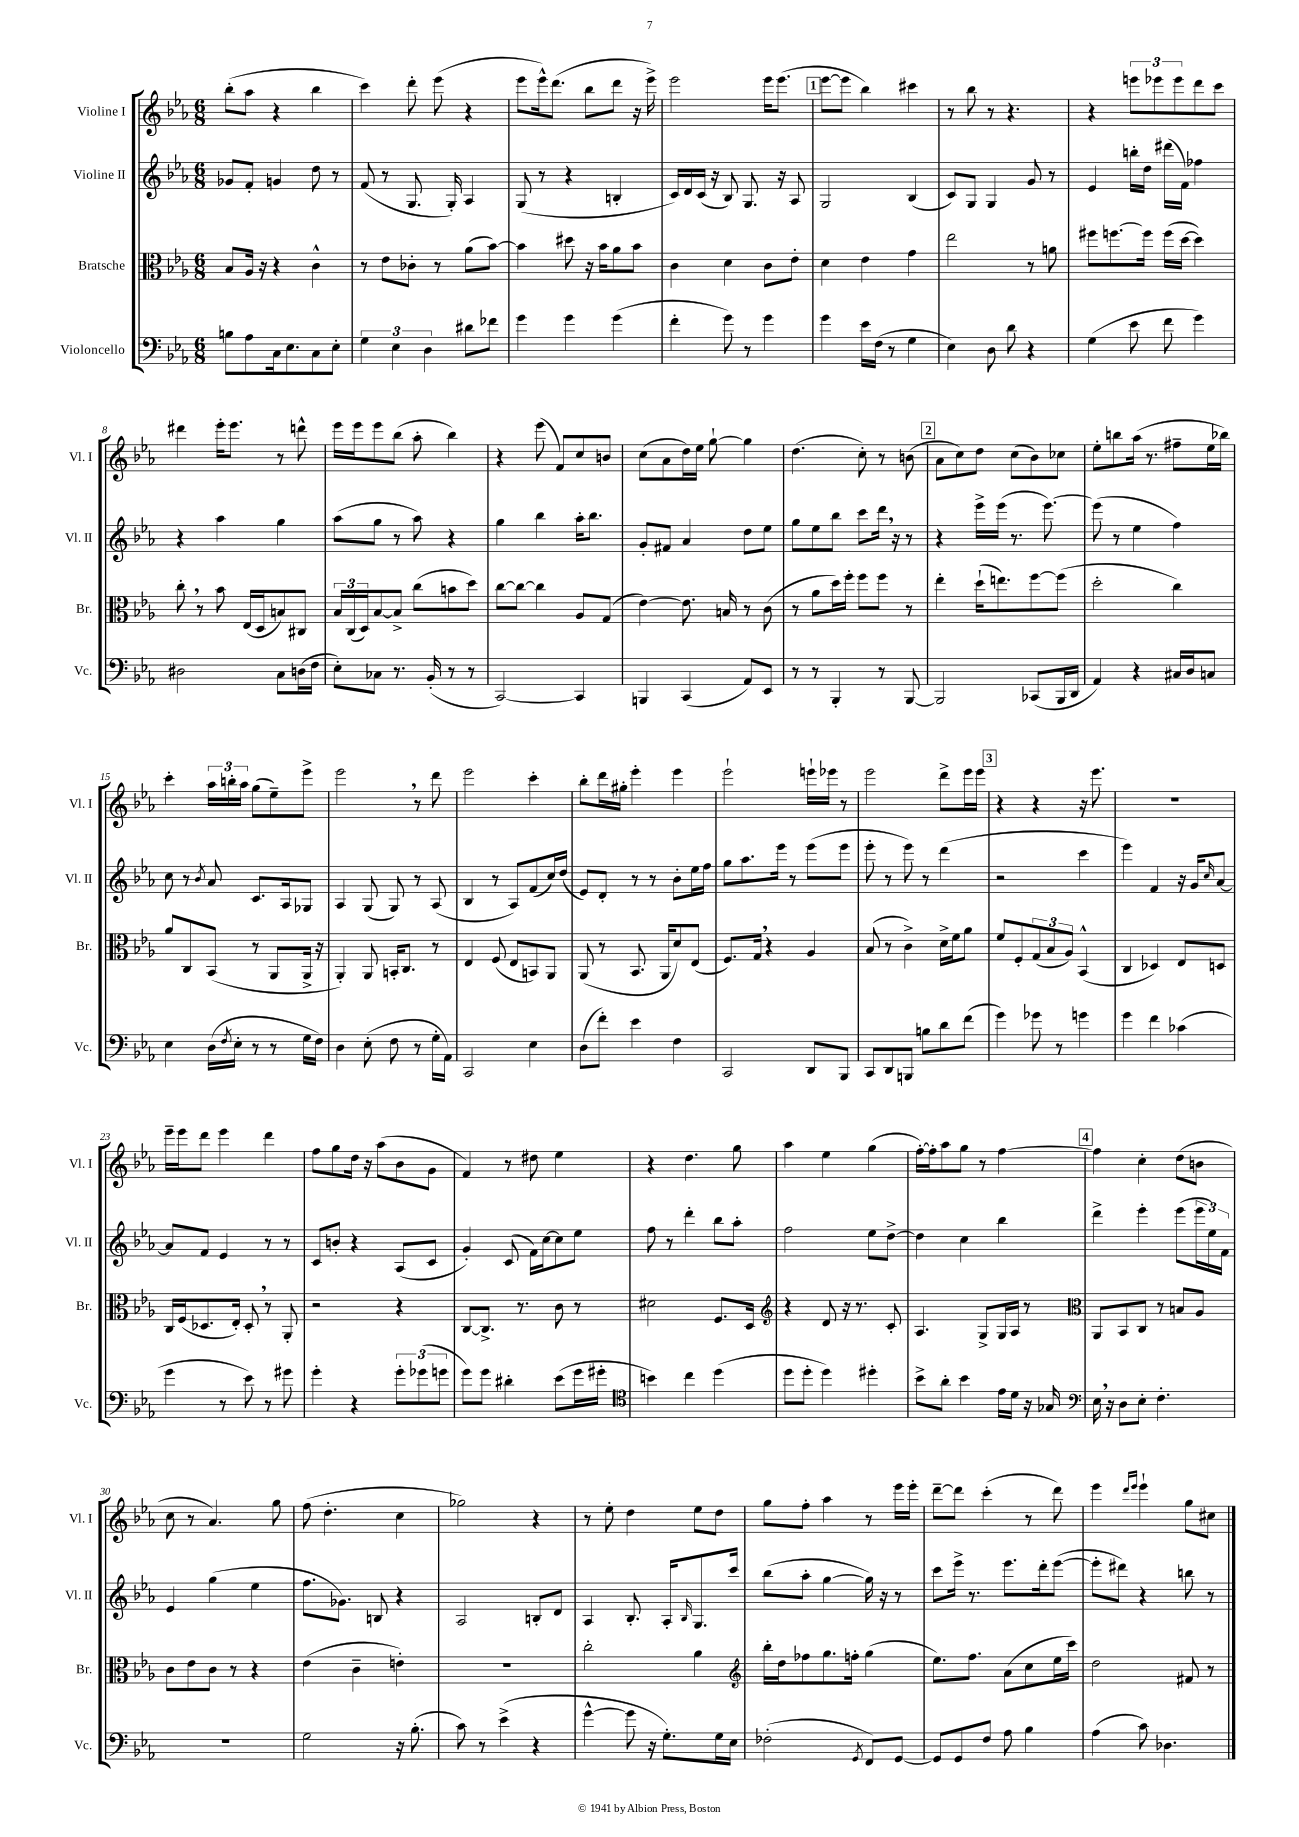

**kern	**kern	**kern	**kern
*staff4	*staff3	*staff2	*staff1
*clefF4	*clefC3	*clefG2	*clefG2
*k[b-e-a-]	*k[b-e-a-]	*k[b-e-a-]	*k[b-e-a-]
*M6/8	*M6/8	*M6/8	*M6/8
8B	8B-	8g-	(8bb-'
8A-	16A-	8f'	8aa-
.	16r	.	.
16C	4r	4g	4r
8.E-	.	.	.
8C	4c^^	8dd	4bb-
8E-'	.	8r	.
=	=	=	=
6G	8r	(8f	4ccc)
.	8e-	8r	.
6E-	.	.	.
.	8c-'	8.G	8ddd'
6D	.	.	.
.	8r	.	(8eee-
.	.	16G')	.
8d#	(8a-	4A-	4r
8f-	[8b-)	.	.
=	=	=	=
4g	4b-]	(8G	8eee-
.	.	8r	16eee-^^)
.	.	.	(8.ddd
4g	8dd#	4r	.
.	16r	.	8bb-
.	16b-	.	.
(4g	8a-	4B'	8ddd
.	8b-	.	16r
.	.	.	16eee-^)
=	=	=	=
4f'	4c	16c)	2eee-
.	.	16d	.
.	.	(16c	.
.	.	16r	.
8g)	4d	8B-)	.
8r	.	8.G	.
4g	8c	.	16eee-
.	.	16r	(8.eee-
.	8e-'	8A-	.
=	=	=	=
4g	4d	2G	[8eee-
.	.	.	8eee-]
16e-	4e-	.	4bb-)
(16F	.	.	.
8r	.	.	.
4G	4g	(4B-	4ccc#
=	=	=	=
4E-)	2ee-	8c)	8r
.	.	8G	8bb-
8D	.	4G	8r
8d	.	.	4.r
4r	8r	8g	.
.	8a	8r	.
=	=	=	=
(4G	8ff#	4e-	4r
.	[8.ff	.	.
8e-	.	16bb'	12eee
.	16ff]	16dd	.
.	.	.	12eee-
8f	(16ff	(16ddd#	.
.	.	.	12eee-
.	[16dd	16f)	.
4g)	4dd])	4ff-	8ddd
.	.	.	8ccc
=	=	=	=
2D#	8cc'	4r	4ddd#
.	8r	.	.
.	8b-	4aa-	16eee-'
.	.	.	8.eee-
.	(16E-	.	.
.	16D	.	.
8C	8B)	4gg	8r
(16D	8C#	.	8ddd^^
16F	.	.	.
=	=	=	=
8E-')	24B-	(8aa-	16eee-
.	(24C	.	.
.	.	.	16eee-
.	24D)	.	.
8C-	[8B-	8gg	8eee-
8.r	8B-^]	8r	(8bb-
.	(8cc	8aa-)	8aa-'
(16BB-'	.	.	.
8r	8b	4r	4bb-)
8r	8dd)	.	.
=	=	=	=
[2CC)	[8cc	4gg	4r
.	8cc_	.	.
.	4cc]	4bb-	(8eee-
.	.	.	8f)
4CC]	8A-	16aa-'	8cc
.	.	8.bb-	.
.	(8G	.	8b
=	=	=	=
4BBB	[4e-)	8g'	(8cc
.	.	8f#	8a-
(4CC	8.e-]	4a-	16dd)
.	.	.	16ee-
.	.	.	[8gg`
.	16B	.	.
8AA-)	8r	8dd	4gg]
8EE-	(8c	8ee-	.
=	=	=	=
8r	8r	8gg	(4.dd
8r	8a-	8ee-	.
4BBB-'	16dd)	8bb-	.
.	16ff'	.	.
.	8ff	8ccc	8cc')
8r	8ff	16ddd	8r
.	.	16r	.
[8BBB-	8r	8r	(8b
=	=	=	=
2BBB-]	4ee-'	4r	8a-
.	.	.	8cc)
.	(16dd`	16eee-^	8dd
.	8.ee)	(16eee-	.
.	.	8.r	(8cc
(8CC-	[8ff	.	8b-)
.	.	[8.eee-)	.
16BBB-	(8ff]	.	8cc-
16DD	.	.	.
=	=	=	=
4AA-)	2dd'	(8eee-]	8ee-'
.	.	8r	8bb
4r	.	4ee-	(16aa-
.	.	.	8.r
16C#	4cc)	4ff)	8ff#~
16D	.	.	.
8C	.	.	16ee-
.	.	.	16bb-)
=	=	=	=
4E-	8a-	8cc	4ccc'
.	8C	8r	.
.	.	8qb-	.
(16D	(8BB-	8a-	24aa-
.	.	.	24bb'
8qF	.	.	.
16E-'	.	.	.
.	.	.	24aa-
8r	8r	8.c	(8gg
8r	8AA-	.	8ee-~)
.	.	16A-	.
16G	16AA-^	8G-	8eee-^
16F)	16r	.	.
=	=	=	=
4D	4AA-')	4A-	2eee-
(8E-'	8AA-	(8G	.
8F	16BB'	8G)	.
.	8.C	.	.
8r	.	8r	8r
16G'	8r	(8A-	8ddd
16AA-)	.	.	.
=	=	=	=
2CC	4E-	4B-	2eee-
.	(8F	8r	.
.	8E-	8A-)	.
4E-	8BB)	(8f	4ccc'
.	8AA-	16cc)	.
.	.	(16dd	.
=	=	=	=
(8D	(8AA-	8e-)	8bb-'
8f')	8r	8d'	16ddd
.	.	.	16gg#'
4e-	8.BB-	8r	4eee-'
.	.	8r	.
.	16AA-	.	.
4F	8d)	8b-'	4eee-
.	(8E-	16ee-	.
.	.	16ff	.
=	=	=	=
2CC	8.F)	8gg	2eee-`
.	.	8.aa-	.
.	16G	.	.
.	4r	.	.
.	.	16eee-	.
.	.	8r	.
8DD	4A-	(8eee-	16eee`
.	.	.	16eee-
8BBB-	.	8eee-	8r
=	=	=	=
8CC	(8B-	8eee-'	2eee-
8DD	8r	8r	.
8BBB	4c^)	8eee-)	.
8B	.	8r	.
8d	16d^	(4ddd	8ddd^
.	16f	.	.
(8f	8a-	.	16eee-
.	.	.	16eee-
=	=	=	=
4g)	8f	2r	4r
.	8F'	.	.
8g-	(12G	.	4r
.	12B-	.	.
8r	.	.	.
.	12A-)	.	.
4g	(4BB-^^	4ccc	16r
.	.	.	8.eee-
=	=	=	=
4g	4C	4eee-)	2.r
4f	4D-)	4f	.
(4c-	8E-	16r	.
.	.	16g	.
.	.	16qqcc	.
.	8D	[8a-	.
=	=	=	=
4g	16C	8a-]	16eee-~
.	(16F	.	16eee-
.	8.D-	8f	8ddd
8r	.	4e-	4eee-
.	16E-')	.	.
8e-)	8D-'	.	.
8r	8r	8r	4ddd
8g#	8AA-'	8r	.
=	=	=	=
4g'	2r	8c	8ff
.	.	8b'	8gg
4r	.	4r	16dd
.	.	.	16r
.	.	.	(8aa-
12g'	4r	(8A-	8b-
(12g-	.	.	.
.	.	8c	8g
12g	.	.	.
=	=	=	=
8g)	[8C	4g')	4f)
8g	8.C^]	.	.
4d#'	.	(8c	8r
.	8.r	.	.
.	.	16f)	8dd#
.	.	[16cc	.
(8e-	8c	8cc]	4ee-
16g	8r	8ee-	.
16g#'	.	.	.
=	=	=	=
*clefC4	*	*	*
4b)	2d#	8ff	4r
.	.	8r	.
4cc	.	4ddd'	4.dd
(4dd	8.F	8bb-	.
.	.	8aa-'	8gg
.	16D	.	.
=	=	=	=
*	*clefG2	*	*
8dd	4r	2ff	4aa-
8dd'	.	.	.
4dd)	8d	.	4ee-
.	16r	.	.
.	8.r	.	.
4dd#'	.	8ee-	(4gg
.	8c'	[8dd^	.
=	=	=	=
8b-^	4.A-	4dd]	[16ff')
.	.	.	16ff']
8a-'	.	.	8aa-
4b-	.	4cc	8gg
.	8G^	.	8r
16e-	16G	4bb-	[4ff
16d	16A-	.	.
16r	8r	.	.
16G-	.	.	.
=	=	=	=
*clefF4	*clefC3	*	*
16E-	8AA-	4ddd^	4ff]
16r	.	.	.
8D	8BB-	.	.
8E-'	8C	4eee-'	4cc'
4.F'	8r	.	.
.	8B	(8eee-	(8dd
.	8A-	24eee-	8b
.	.	24ee-)	.
.	.	24f	.
=	=	=	=
2.r	8c	4e-	8cc
.	8e-	.	8r
.	8c	(4gg	4.a-)
.	8r	.	.
.	4r	4ee-	.
.	.	.	8gg
=	=	=	=
2G	(4e-	8.ff	(8ff
.	.	.	4.dd'
.	.	8.g-)	.
.	4c~	.	.
.	.	8B	.
16r	4e')	4r	4cc
(8.B-'	.	.	.
=	=	=	=
8c)	2.r	2A-	2gg-)
8r	.	.	.
(4e-^	.	.	.
4r	.	8B'	4r
.	.	8d	.
=	=	=	=
[4g^^	2cc'	4A-	8r
.	.	.	8ee-'
8g]	.	8.B-'	4dd
16r	.	.	.
8.G')	.	16A-'	.
.	.	16qqB-	.
.	4a-	8.G	8ee-
16G	.	.	8dd
16E-	.	16ccc	.
=	=	=	=
*	*clefG2	*	*
(2F-'	16bb-'	(8bb-	8gg
.	16dd	.	.
.	8ff-	8aa-'	8ff'
.	8.gg	[4gg	4aa-
.	16ff'	.	.
8qGG	.	.	.
8FF)	(4gg	16gg])	8r
.	.	16r	.
[8GG	.	8r	16eee-
.	.	.	16eee-'
=	=	=	=
8GG]	8.ee-)	8ccc	[8ddd~
8GG	.	16eee-^	8ddd]
.	8.ff	8.r	.
8F	.	.	(4ccc'
8A-	(8a-	8.eee-	.
4B-	8cc	.	8r
.	.	16ddd'	.
.	16ee-	([8eee-	8ddd)
.	16ccc)	.	.
=	=	=	=
(4A-	2dd	8eee-']	4eee-
.	.	8ddd#)	.
.	.	.	16qqddd
.	.	.	16qqeee-
8c)	.	4r	4eee-`
4.D-	.	.	.
.	8f#	8bb	8gg
.	8r	8r	8cc#
==	==	==	==
*-	*-	*-	*-
